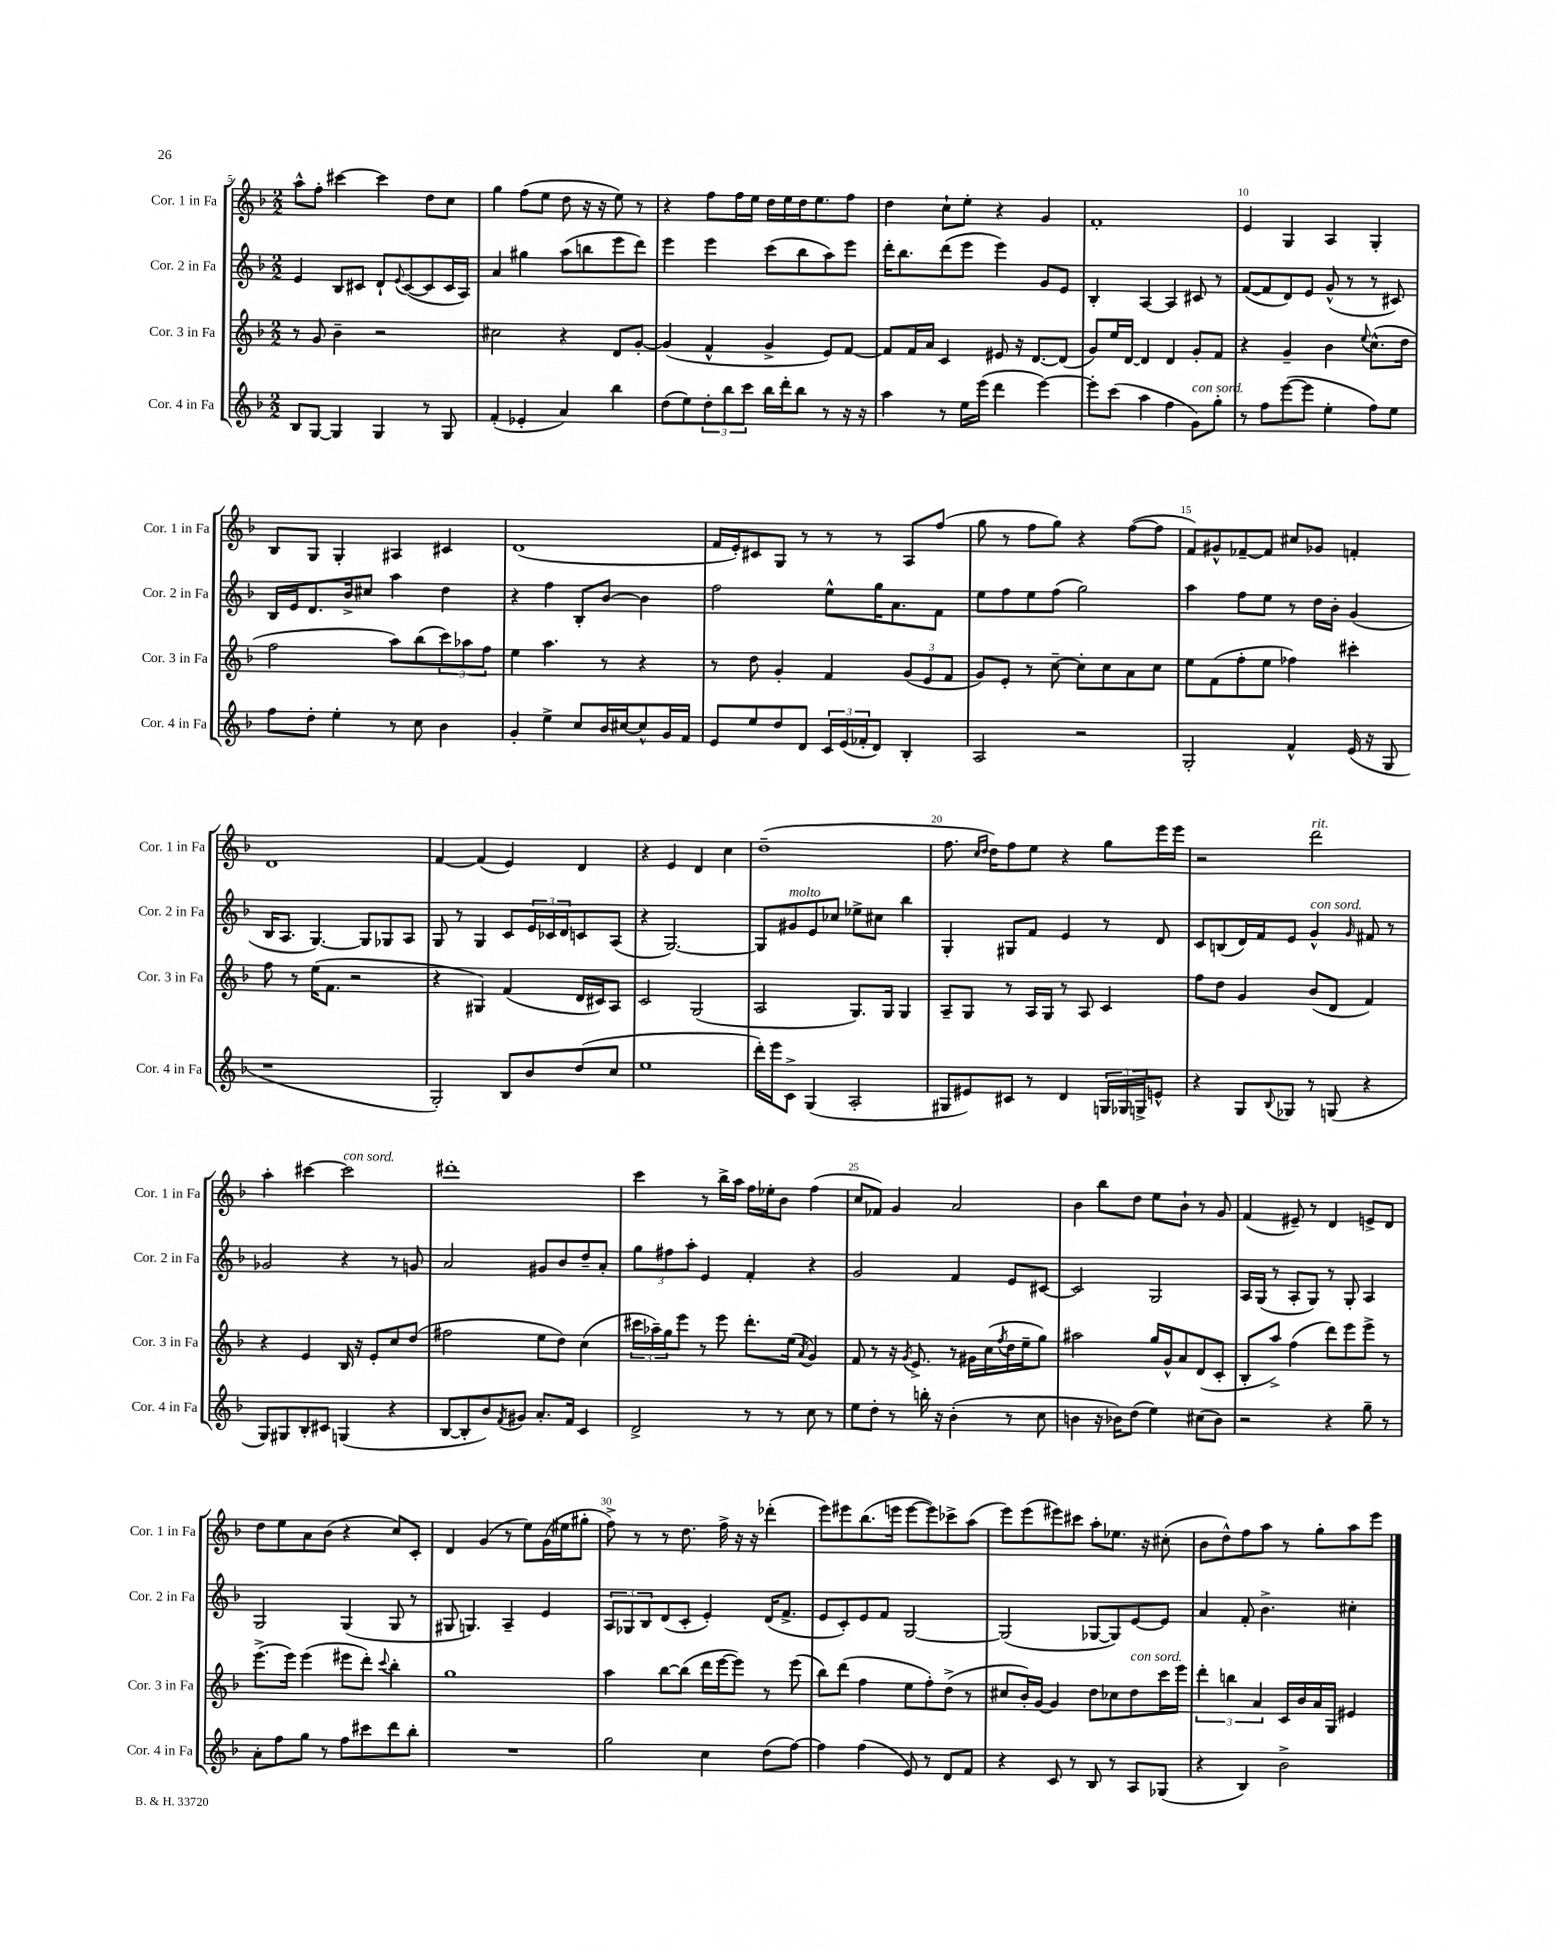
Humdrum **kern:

**kern	**kern	**kern	**kern
*part4	*part3	*part2	*part1
*staff4	*staff3	*staff2	*staff1
*I"Cor. 4 in Fa	*I"Cor. 3 in Fa	*I"Cor. 2 in Fa	*I"Cor. 1 in Fa
*I'Cor. 4 in Fa	*I'Cor. 3 in Fa	*I'Cor. 2 in Fa	*I'Cor. 1 in Fa
*clefG2	*clefG2	*clefG2	*clefG2
*k[b-]	*k[b-]	*k[b-]	*k[b-]
*M2/2	*M2/2	*M2/2	*M2/2
=5	=5	=5	=5
8B-/L	8r	4e/	8aa^^\L
[8G/J	8g/	.	8ff'\J
4G/]	4b-~\	8B-/L	[4ccc#X\
.	.	8c#X/J	.
4G/	2r	8d`/L	4ccc#\]
.	.	8qqe/	.
.	.	([8c#/	.
8r	.	8c#/]	8dd\L
8G/	.	16c#/L	8cc\J
.	.	16A/JJ)	.
=6	=6	=6	=6
(4f'/	2cc#X\	4a/	4gg\
4e-X'/	.	4gg#X\	(8ff\L
.	.	.	8ee\J
4a/)	4r	(8aa\L	8dd\
.	.	8bbn\	16r
.	.	.	16r
4bb-\	8d/L	8eee\	8ee\)
.	[8g'/J	8ddd\J)	8r
=7	=7	=7	=7
(8dd\L	(4g/]	4eee\	4r
8ee\)	.	.	.
12dd'\	4f^^/	4eee\	8ff\L
12bb-\	.	.	.
.	.	.	16ff\L
12ccc\J	.	.	.
.	.	.	16ee\JJ
16bb-\LL	4g^/	(8ccc\L	16dd\LL
16ddd'\J	.	.	16ee\
8bb-\J	.	8bb-\	16dd\J
.	.	.	8.ee\
8r	8e/L)	8aa\)	.
16r	[8f/J	8eee\J	8ff\J
16r	.	.	.
=8	=8	=8	=8
4aa\	8f/L]	16ddd'\KL	4dd\
.	.	8.bb-\	.
.	16f/L	.	.
.	16a/JJ	.	.
8r	4c/	(8ddd\	8cc`\L
16ee\LL	.	8eee\J	8ee'\J
(16eee\JJ	.	.	.
4ddd\	8e#X/	4eee\)	4r
.	16r	.	.
.	[8.d/L	.	.
[4eee\)	.	8g/L	4g/
.	(8d/J]	8e/J	.
=9	=9	=9	=9
8eee'\L]	8g/L)	4B-'/	1f'
(8ccc\J	16ee/L	.	.
.	[16d/JJ	.	.
4aa\	4d/]	[4A/	.
4ff\	4d/	4A/]	.
!LO:TX:a:i:t=con sord.	!	!	!
8g\L)	8g'/L	8c#X/	.
8gg'\J	8f/J	8r	.
=10	=10	=10	=10
8r	4r	([8f/L	4e/
8ff\L	.	8f/]	.
([8eee\	4g~/	8d/)	4G/
8eee\J]	.	8e/J	.
4ee'\	4b-\	(8g^^/	4A/
.	.	8r	.
.	8qqee/	.	.
8ff\L)	(8.cc^^\L	8r	4G'/
8ee\J	.	8c#X/)	.
.	16dd\Jk	.	.
!!LO:LB:g=z
=11	=11	=11	=11
8ff\L	2ff\	16B-/LL	8B-/L
.	.	16e/J	.
8dd'\J	.	8.d/	8G/J
4ee'\	.	.	4G'/
.	.	16b-^/k	.
.	.	8cc#X/J	.
8r	8aa\L)	4aa\	4A#X/
8cc\	(8bb-\	.	.
4b-\	12ccc\)	4dd\	4c#X/
.	12aa-X\	.	.
.	12ff\J	.	.
=12	=12	=12	=12
4g'/	4ee\	4r	(1d
4ee^\	4.aa\	4ff\	.
8cc/L	.	8B-'/L	.
16b-/L	8r	[8b-/J	.
[16cc#X/J	.	.	.
8cc#^^/]	4r	4b-\]	.
16g/L	.	.	.
16f/JJ	.	.	.
=13	=13	=13	=13
8e/L	8r	2ff\	16f/LL
.	.	.	16e'/J)
8ee/	8dd\	.	8c#X/
8dd/	4g'/	.	8G/J
8d/J	.	.	8r
24c/LL	4f/	8ee^^\L	8r
(24e/	.	.	.
24f-X'/J	.	.	.
8d/J)	.	16gg\K	8r
.	.	8.a\	.
4B-'/	(12g/L	.	8A/L
.	12e/	.	.
.	.	8f\J	(8ff/J
.	12f/J	.	.
=14	=14	=14	=14
2A/	8g/L)	8ee\L	8gg\
.	8e'/J	8ff\	8r
.	8r	8ee\	8ff\L
.	[8cc~\	(8ff\J	8gg\J)
2r	8cc'\L]	2gg\)	4r
.	8cc\	.	.
.	8a\	.	([8ff\L
.	8cc\J	.	8ff\J]
=15	=15	=15	=15
2G'/	8ee\L	4aa\	8f/L)
.	(8f\	.	8g#X^^/
.	8ff'\	8ff\L	[8f-X~/
.	8ee\J	8ee\J	8f-/J]
4f^^/	4ff-X\)	8r	8cc#X/L
.	.	16dd\LL	8g-X/J
.	.	16b-'\JJ	.
(16e/	4ccc#X'\	(4g/	4fn'/
16r	.	.	.
8G/	.	.	.
!!LO:LB:g=z
=16	=16	=16	=16
1r	8ff\	16B-/KL	1d
.	.	8.A/J	.
.	8r	.	.
.	(16ee\KL	[4.G/)	.
.	8.f\J	.	.
.	2r	.	.
.	.	8G/L]	.
.	.	8G-X/	.
.	.	8A/J	.
=17	=17	=17	=17
2G'/)	4r	8G/	[4f/
.	.	8r	.
.	4G#X/)	4G/	(4f/]
8B-/L	(4f/	8c/L	4e/)
8b-/	.	24e/L	.
.	.	24c-X/	.
.	.	24d/J	.
(8dd/	16d/LL	8cn/	4d/
.	16c#X/J)	.	.
8cc/J	8A/J	(8A/J	.
=18	=18	=18	=18
1ee	2c/	4r	4r
.	.	[2.G/)	4e/
.	(2G/	.	4d/
.	.	.	4cc\
=19	=19	=19	=19
16ddd'\LL)	2A/	8G/L]	(1dd~
16eee\J	.	.	.
!	!	!LO:TX:a:i:t=molto	!
8c^\J	.	8g#X/	.
(4G/	.	8e/	.
.	.	8cc-X/J	.
2A'/	8.G/L)	8ee-X^\L	.
.	.	8cc#X\J	.
.	16G/Jk	.	.
.	4G/	4bb-\	.
=20	=20	=20	=20
8G#X/L	8A~/L	4G'/	8.ff\
8e#X/)	8G/J	.	.
.	.	.	16qqcc/LL
.	.	.	16qqdd/JJ
.	.	.	16dd\KL)
8c#X/J	8r	8G#X/L	8ff\
8r	16A/LL	8f/J	8ee\J
.	16G/JJ	.	.
4d/	8r	4e/	4r
.	8A/	.	.
24Gn/LL	4c/	8r	8gg\L
24G-X/	.	.	.
24Gn^/J	.	.	.
8en^^/J	.	8d/	16eee\L
.	.	.	16eee\JJ
=21	=21	=21	=21
4r	8ff\L	8c/L	2r
.	8dd\J	(8Bn/	.
8G/L	4g/	16d/L)	.
.	.	16f/J	.
8qqB-/	.	.	.
8G-X/J	.	8e/J	.
!	!	!	!LO:TX:a:i:t=rit.
!	!	!LO:TX:a:i:t=con sord.	!
8r	(8b-/L	4g^^/	2ddd\
(8Gn/	8d/J	.	.
.	.	16qqg/	.
4r	4f/)	8f#X/	.
.	.	8r	.
!!LO:LB:g=z
=22	=22	=22	=22
8G/L)	4r	2g-X/	4aa'\
8G#X/	.	.	.
8B-'/	4e/	.	[4ccc#X\
8c#X/J	.	.	.
!	!	!	!LO:TX:a:i:t=con sord.
(4Gn/	16B-/	4r	2ccc#\]
.	16r	.	.
.	8e'/L	.	.
4r	8cc/	8r	.
.	(8dd/J	8gn/	.
=23	=23	=23	=23
[8B-/L	2ff#X\	2a/	1ddd#X'
8B-'/]	.	.	.
8b-/)	.	.	.
8qf/	.	.	.
8g#X/J	.	.	.
8.a'/L	8ee\L	8g#X/L	.
.	8dd\J)	8b-/	.
16f/Jk	.	.	.
4c/	(4cc\	8dd~/	.
.	.	8a'/J	.
=24	=24	=24	=24
2d^/	24ccc#X\LL	12gg\L	4ccc\
.	24aa-X~\)	.	.
.	24gg\J	12ff#X\	.
.	8eee\J	.	.
.	.	12aa'\J	.
.	8r	4e/	8r
.	8eee\	.	16bb-^\LL
.	.	.	16aa\JJ
8r	8.ddd'\L	4f'/	16ff\LL
.	.	.	16ee-X'\J
8r	.	.	8b-\J
.	(16ee\Jk	.	.
.	8qa/	.	.
8cc\	4g/)	4r	(4ff\
8r	.	.	.
=25	=25	=25	=25
8ee\L	8f/	2g/	8cc/L
8dd'\J	8r	.	8f-X/J)
8r	16r	.	4g/
.	8qg/	.	.
.	8.e^/	.	.
16bbn'\	.	.	.
16r	.	.	.
(4b-'\	8r	4f/	2a/
.	16g#X\LL	.	.
.	(16cc\	.	.
.	8qff/	.	.
8r	16dd\	8e/L	.
.	16ee~\J	.	.
8cc\	8gg\J)	[8c#X/J	.
=26	=26	=26	=26
4bn\	2aa#X\	2c#/]	4b-\
16r	.	.	8bb-\L
16b-X\KL)	.	.	.
(8dd\J	.	.	8dd\J
4ee\)	16gg/LL	2G/	8ee\L
.	16g^^/J	.	.
.	8a/	.	8b-`\J
(8cc#X\L	(8d/	.	8r
8b-\J)	8c'/J	.	8g/
=27	=27	=27	=27
2r	8B-'/L	16A/LL	(4f/
.	.	(16G/JJ	.
.	8aa^/J)	8r	.
.	(4ff\	8A'/L	8e#X~/)
.	.	8G/J)	8r
4r	8ddd\L)	8r	4d/
.	8eee\	8G'/	.
8gg~\	8eee^\J	4A/	8en^/L
8r	8r	.	8d/J
!!LO:LB:g=z
=28	=28	=28	=28
8a'\L	(8.eee^\L	2G/	8dd\L
8ff\	.	.	8ee\
.	16eee\Jk)	.	.
8gg\J	(4eee\	.	8a\
8r	.	.	(8b-\J
8ff\L	8eee#X\L	(4G/	4r
8ccc#X\	8ddd'\J)	.	.
.	8qqccc/	.	.
8ddd\	4bb-'\	8G/	8cc/L)
8bb-'\J	.	8r	8c'/J
=29	=29	=29	=29
1r	1gg	8G#X/	4d/
.	.	4.Gn/)	.
.	.	.	(4g/
.	.	4A~/	8r
.	.	.	8ee\L)
.	.	4e/	(16g\L
.	.	.	16ee#X\J
.	.	.	8gg#X'\J
=30	=30	=30	=30
2gg\	4aa\	12A/L	8ff^\)
.	.	12G-X/	.
.	.	.	8r
.	.	12B-/	.
.	[8bb-\L	(8d/	8r
.	(8bb-\J]	8c'/J	8.dd\
4cc\	16ddd\LL	4e'/)	.
.	[16eee\J	.	16ff^\
.	8eee\J])	.	16r
.	.	.	16r
(8dd\L	8r	(16d/KL	(4ddd-X'\
.	.	8.f^/J	.
[8ff\J)	(8eee\	.	.
=31	=31	=31	=31
4ff\]	8bb-\L)	8e/L	8eee\L)
.	(8ddd\J	8c'/)	8eee#X\
(4ff\	4ff\	8e/	(8.bb-\
.	.	8f/J	.
.	.	.	16eeen\Jk
8e/)	8ee\L	[2G/	[8eee\L
8r	8ff'\)	.	8eee\])
8d/L	(8dd^\J	.	8ccc-X^\
8f/J	8r	.	(8aa\J
=32	=32	=32	=32
4r	8cc#X/L	(2G/]	8eee\L)
.	16b-'/L)	.	(8eee\
.	[16g/JJ	.	.
8c/	4g/]	.	8eee#X\)
8r	.	.	8ccc#X\J
8B-/	8dd\L	[8G-X/L	8aa'\L
8r	8cc-X\	8G-/])	8.ee-X\J
!	!LO:TX:a:i:t=con sord.	!	!
8A/L	8dd\	[8e/	.
.	.	.	16r
(8G-X/J	16ccc\L	8e/J]	(8cc#X'\
.	16eee\JJ	.	.
=33	=33	=33	=33
4r	6ddd'\	4a/	8b-\L
.	.	.	8dd^^\)
.	6bbn\	.	.
4B-/)	.	8f'/	8ff\
.	6a/	.	.
.	.	4.b-^\	8aa\J
2b-^\	16c/LL	.	8r
.	16b-/	.	.
.	16a/	.	8gg'\L
.	16G/JJ	.	.
.	4e#X/	4cc#X'\	8aa\
.	.	.	8eee\J
==	==	==	==
*-	*-	*-	*-
